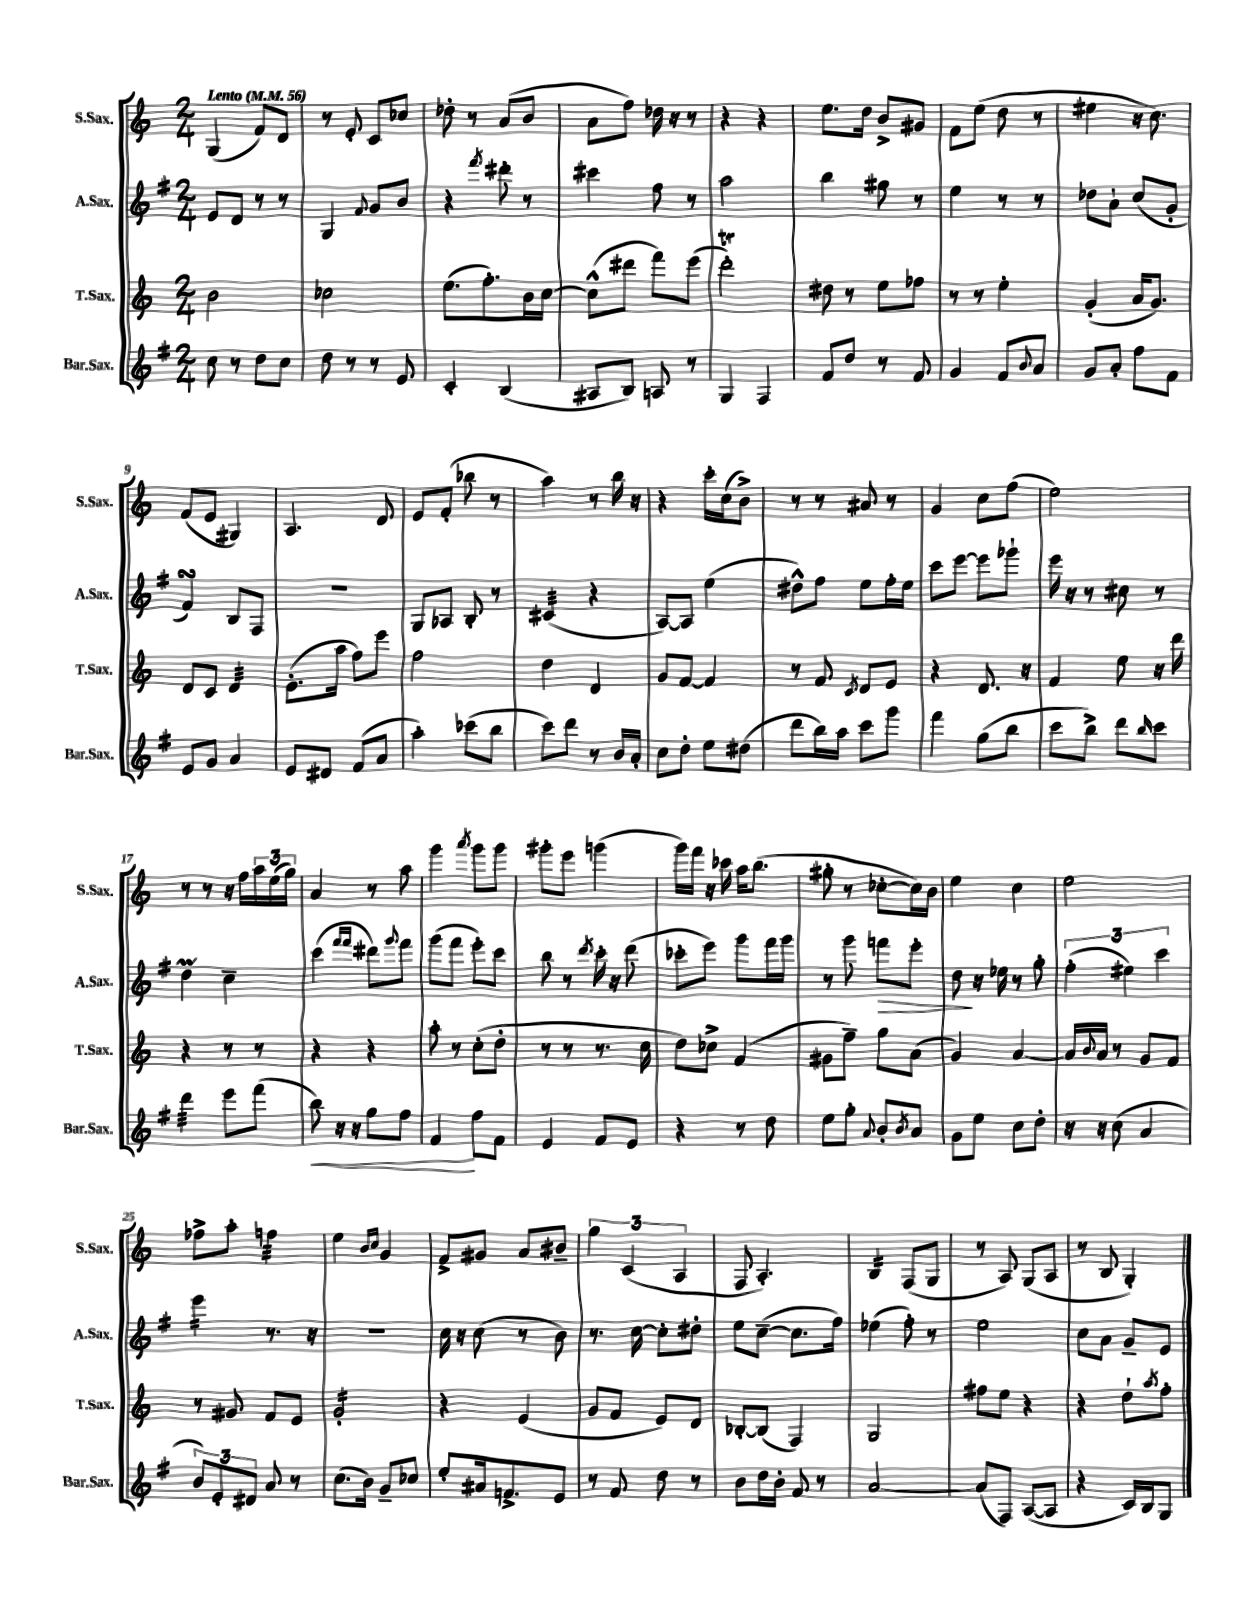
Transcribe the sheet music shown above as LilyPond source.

<<
\new StaffGroup <<
\new Staff = "s0" \with { instrumentName = "S.Sax." shortInstrumentName = "S.Sax." } {
    \clef treble \key c \major \numericTimeSignature \time 2/4 \tempo "Lento" 4 = 56
    g4( f'8) d'8 |
    r8 e'8-. c'8 ces''8 |
    des''8-. r8 a'8( b'8 |
    a'8 f''8) des''16 r16 r8 |
    r4 r4 |
    e''8. d''16 b'8-> gis'8 |
    f'8 e''8( d''8 r8 |
    eis''4 r16 c''8.) |
    f'8( e'8 gis4) |
    a4. d'8 |
    e'8 f'8-.( bes''8 r8 |
    a''4) r8 b''16 r16 |
    r4 c'''16-. c''16( b'8->) |
    r8 r8 ais'8 r8 |
    g'4 c''8 f''8( |
    e''2) |
    r8 r8 r16 f''16 \tuplet 3/2 { a''16 e''16( g''16) } |
    a'4 r8 a''8 |
    g'''4 \acciaccatura { a'''8 } g'''8 g'''8 |
    gis'''8-. e'''8 g'''4( |
    g'''16) f'''16 r16 ces'''16 a''16 b''8.( |
    gis''8-. r8 ces''8~-. ces''16) b'16 |
    e''4 c''4 |
    e''2 |
    fes''8-> a''8-. f''4:32 |
    e''4 \grace { b'16 c''16 } g'4 |
    f'8-> gis'8 a'8 bis'8-- |
    \tuplet 3/2 { g''4 c'4( a4 } |
    f8 a4.-.) |
    b4:16 f8( g8 |
    r8 a8) g8( a8 |
    r8 b8 g4-.) \bar "|." |
}
\new Staff = "s1" \with { instrumentName = "A.Sax." shortInstrumentName = "A.Sax." } {
    \clef treble \key g \major \numericTimeSignature \time 2/4
    e'8 d'8 r8 r8 |
    g4 \appoggiatura { fis'8 } g'8 b'8 |
    r4 \acciaccatura { fis'''8 } dis'''8-. r8 |
    cis'''4 fis''8 r8 |
    a''2 |
    b''4 gis''8 r8 |
    e''4 r8 r8 |
    des''8 a'8-! c''8( g'8-. |
    fis'4\turn) b8 fis8 |
    r2 |
    g8 aes8 b8-. r8 |
    cis'4:32( r4 |
    a8~) a8 e''4( |
    dis''8-^) fis''8 e''8 fis''16-. e''16 |
    c'''8 e'''8~ e'''8 ges'''8-! |
    e'''16 r16 r8 cis''8 r8 |
    d''4\prall c''4-- |
    c'''4( \grace { fis'''16 fis'''16 } dis'''8) \appoggiatura { g'''8 } fis'''8 |
    g'''8( fis'''8 e'''8-.) c'''8 |
    b''8 r8 \acciaccatura { d'''8 } c'''16-. r16 d'''8( |
    ces'''8-. e'''8) g'''8 fis'''16 g'''16 |
    r8 g'''8 f'''8\> e'''8-. |
    d''8\! r16 ees''16 r8 g''8-. |
    \tuplet 3/2 { fis''4-.( eis''4) c'''4 } |
    e'''4:16 r8. r16 |
    r2 |
    c''16 r16 c''8( r8 b'8) |
    r8. c''16~ c''8-. dis''8-. |
    e''8 c''8~--( c''8. fis''16) |
    ees''4( fis''8-.) r8 |
    e''2 |
    c''8 a'8 g'8-- e'8 \bar "|." |
}
\new Staff = "s2" \with { instrumentName = "T.Sax." shortInstrumentName = "T.Sax." } {
    \clef treble \key c \major \numericTimeSignature \time 2/4
    b'2 |
    ces''2 |
    e''8.( f''8.-.) b'16 c''16~ |
    c''8-^( dis'''8 f'''8) e'''8( |
    d'''2-.\trill) |
    dis''8 r8 e''8 fes''8 |
    r8 r8 e''4-. |
    g'4-.( a'16 g'8.) |
    d'8 c'8 d'4:32 |
    e'8.-.( a''16 f''8) e'''8 |
    f''2 |
    d''4 d'4 |
    g'8 f'8~ f'4 |
    r8 f'8 \acciaccatura { c'8 } d'8 e'8 |
    r4 d'8. r16 |
    f'4 e''8 r16 d'''16 |
    r4 r8 r8 |
    r4 r4 |
    a''8-. r8 c''8-.( d''8-. |
    r8 r8 r8. c''16 |
    d''8) ces''8-> f'4( |
    gis'8 f''8--) g''8 a'8( |
    g'4) a'4~ |
    a'16 \appoggiatura { b'8 } a'16 r8 g'8 f'8 |
    r8 gis'8 f'8 e'8 |
    g'2:16-. |
    r4 e'4( |
    g'8 f'8 e'8) d'8 |
    bes8~-. bes8( f4) |
    g2 |
    fis''8 e''8 r4 |
    r4 d''8-! \acciaccatura { a''8 } f''8-. \bar "|." |
}
\new Staff = "s3" \with { instrumentName = "Bar.Sax." shortInstrumentName = "Bar.Sax." } {
    \clef treble \key g \major \numericTimeSignature \time 2/4
    c''8 r8 d''8 c''8 |
    d''8 r8 r8 e'8 |
    c'4-. b4( |
    ais8 b8) a8 r8 |
    g4 fis4 |
    fis'8 d''8 r8 fis'8 |
    g'4 fis'8 \appoggiatura { b'8 } a'8 |
    g'8 a'8-. fis''8 fis'8 |
    e'8 g'8 a'4 |
    e'8 dis'8 fis'8( a'8 |
    a''4-.) ces'''8( b''8 |
    c'''8) d'''8 r8 b'16 a'16-. |
    c''8 d''8-. e''8 dis''8( |
    d'''8 b''16) a''16 c'''8 g'''8 |
    fis'''4 g''8( b''8 |
    c'''8 b''8->) d'''8 \grace { b''16 } c'''8 |
    d'''4:32 e'''8 fis'''8( |
    b''8\<) r16 r16 g''8 fis''8 |
    fis'4\! fis''8 fis'8 |
    e'4 fis'8 e'8 |
    r4 r8 d''8 |
    e''8 g''8-. \appoggiatura { a'8 } b'8-. \acciaccatura { b'8 } a'8 |
    g'8 e''8 c''8 d''8-. |
    r16 r16 c''8( a'4 |
    \tuplet 3/2 { b'8) e'8-. dis'8 } a'8 r8 |
    c''8.( b'16) g'8-- ces''8 |
    e''8-. ais'16 f'8.-> e'8 |
    r8 fis'8 d''8 r8 |
    b'8 d''16 b'16-. fis'8 r8 |
    a'2~ |
    a'8( fis8) a8~( a8 |
    r4 c'16) b16 g8 \bar "|." |
}
>>
>>
